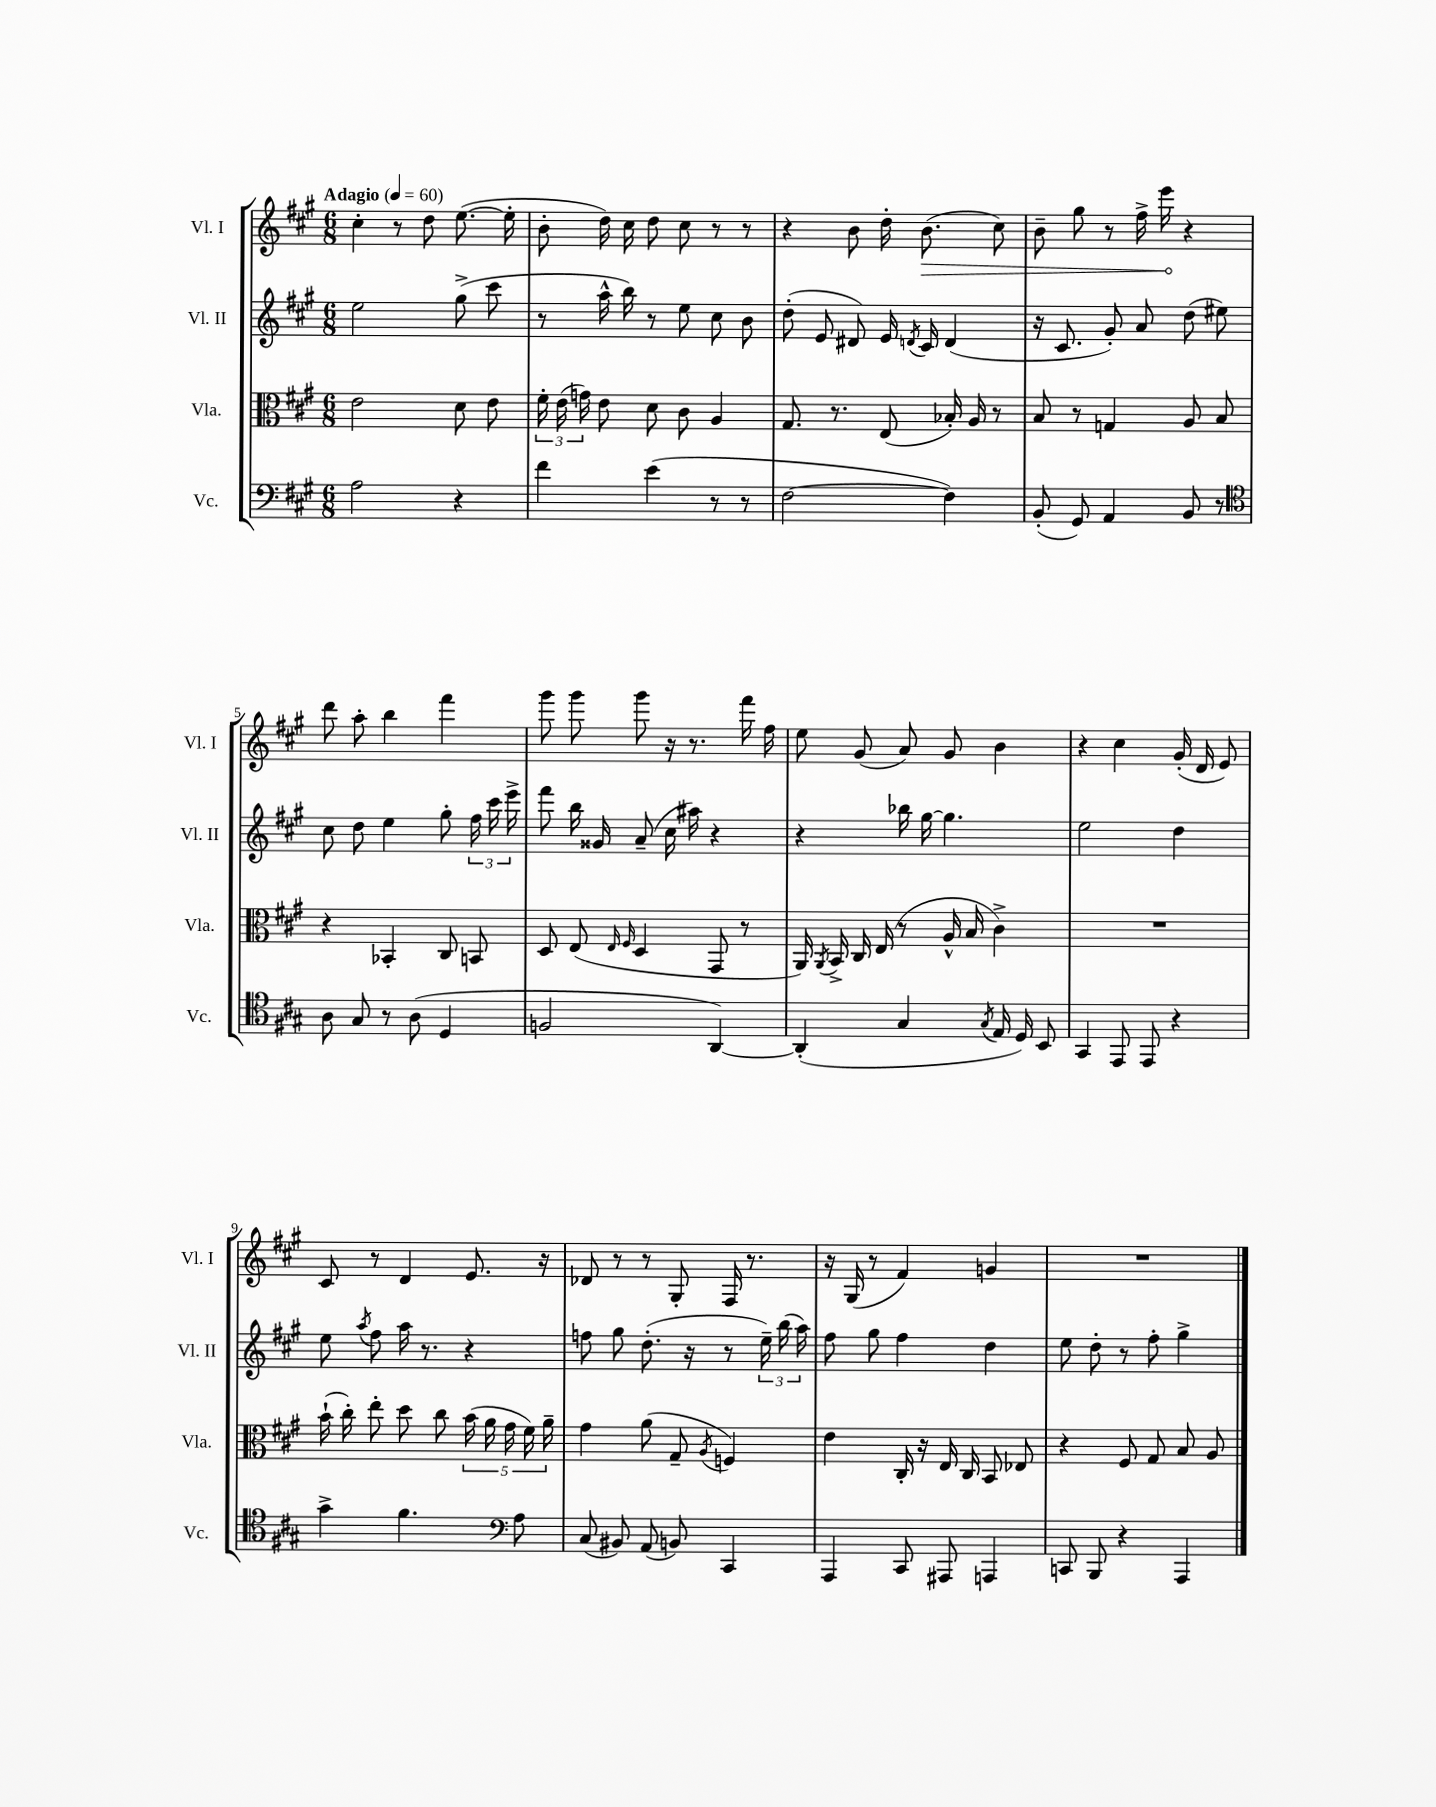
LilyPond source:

<<
\new StaffGroup <<
\new Staff = "s0" \with { instrumentName = "Vl. I" shortInstrumentName = "Vl. I" } {
    \clef treble \key a \major \numericTimeSignature \time 6/8 \tempo "Adagio" 4 = 60
    \autoBeamOff cis''4-. r8 d''8 e''8.~( e''16-. |
    b'8-. d''16) cis''16 d''8 cis''8 r8 r8 |
    r4 b'8 d''16-. \once \override Hairpin.circled-tip = ##t b'8.\>( cis''8) |
    b'8-- gis''8 r8 fis''16-> e'''16\! r4 |
    d'''8 a''8-. b''4 fis'''4 |
    gis'''8 gis'''8 gis'''8 r16 r8. fis'''16 fis''16 |
    e''8 gis'8( a'8) gis'8 b'4 |
    r4 cis''4 gis'16-.( d'16 e'8) |
    cis'8 r8 d'4 e'8. r16 |
    des'8 r8 r8 gis8-. fis16 r8. |
    r16 gis16( r8 fis'4) g'4 |
    R2. \bar "|." |
}
\new Staff = "s1" \with { instrumentName = "Vl. II" shortInstrumentName = "Vl. II" } {
    \clef treble \key a \major \numericTimeSignature \time 6/8
    \autoBeamOff e''2 gis''8->( cis'''8 |
    r8 a''16-^ b''16) r8 e''8 cis''8 b'8 |
    d''8-.( e'8 dis'8) e'16 \acciaccatura { d'8 } cis'16 d'4( |
    r16 cis'8. gis'8-.) a'8 d''8( eis''8) |
    cis''8 d''8 e''4 gis''8-. \tuplet 3/2 { fis''16 cis'''16 e'''16-> } |
    fis'''8 b''16 gisis'16 a'8--( cis''16 ais''16) r4 |
    r4 bes''16 gis''16~ gis''4. |
    e''2 d''4 |
    e''8 \acciaccatura { a''8 } fis''8 a''16 r8. r4 |
    f''8 gis''8 d''8.-.( r16 r8 \tuplet 3/2 { e''16--) b''16( a''16) } |
    fis''8 gis''8 fis''4 d''4 |
    e''8 d''8-. r8 fis''8-. gis''4-> \bar "|." |
}
\new Staff = "s2" \with { instrumentName = "Vla." shortInstrumentName = "Vla." } {
    \clef alto \key a \major \numericTimeSignature \time 6/8
    \autoBeamOff e'2 d'8 e'8 |
    \tuplet 3/2 { fis'16-. e'16( g'16) } e'8 d'8 cis'8 a4 |
    gis8. r8. e8( bes16-.) a16 r8 |
    b8 r8 g4 a8 b8 |
    r4 bes,4-. cis8 b,8 |
    d8 e8( \grace { e16 fis16 } d4 gis,8 r8 |
    a,16) \acciaccatura { a,8 } b,16-> cis16 e16( r8 a16-^ b16 cis'4->) |
    R2. |
    b'16-!( cis''16-.) e''8-. d''8 cis''8 \tuplet 5/4 { b'16( a'16 gis'16 fis'16) a'16-- } |
    gis'4 a'8( gis8-- \acciaccatura { a8 } f4) |
    e'4 cis16-. r16 e16 cis16 b,8 ees8 |
    r4 fis8 gis8 b8 a8 \bar "|." |
}
\new Staff = "s3" \with { instrumentName = "Vc." shortInstrumentName = "Vc." } {
    \clef bass \key a \major \numericTimeSignature \time 6/8
    \autoBeamOff a2 r4 |
    fis'4 e'4( r8 r8 |
    fis2~ fis4) |
    b,8-.( gis,8) a,4 b,8 r8 |
    \clef tenor a8 gis8 r8 a8( d4 |
    f2 a,4~) |
    a,4-.( gis4 \acciaccatura { gis8 } e16 d16) b,8 |
    gis,4 e,8 e,8 r4 |
    gis'4-> fis'4. \clef bass a8 |
    cis8( bis,8) a,8( b,8) cis,4 |
    a,,4 cis,8 ais,,8 a,,4 |
    c,8 b,,8 r4 a,,4 \bar "|." |
}
>>
>>
